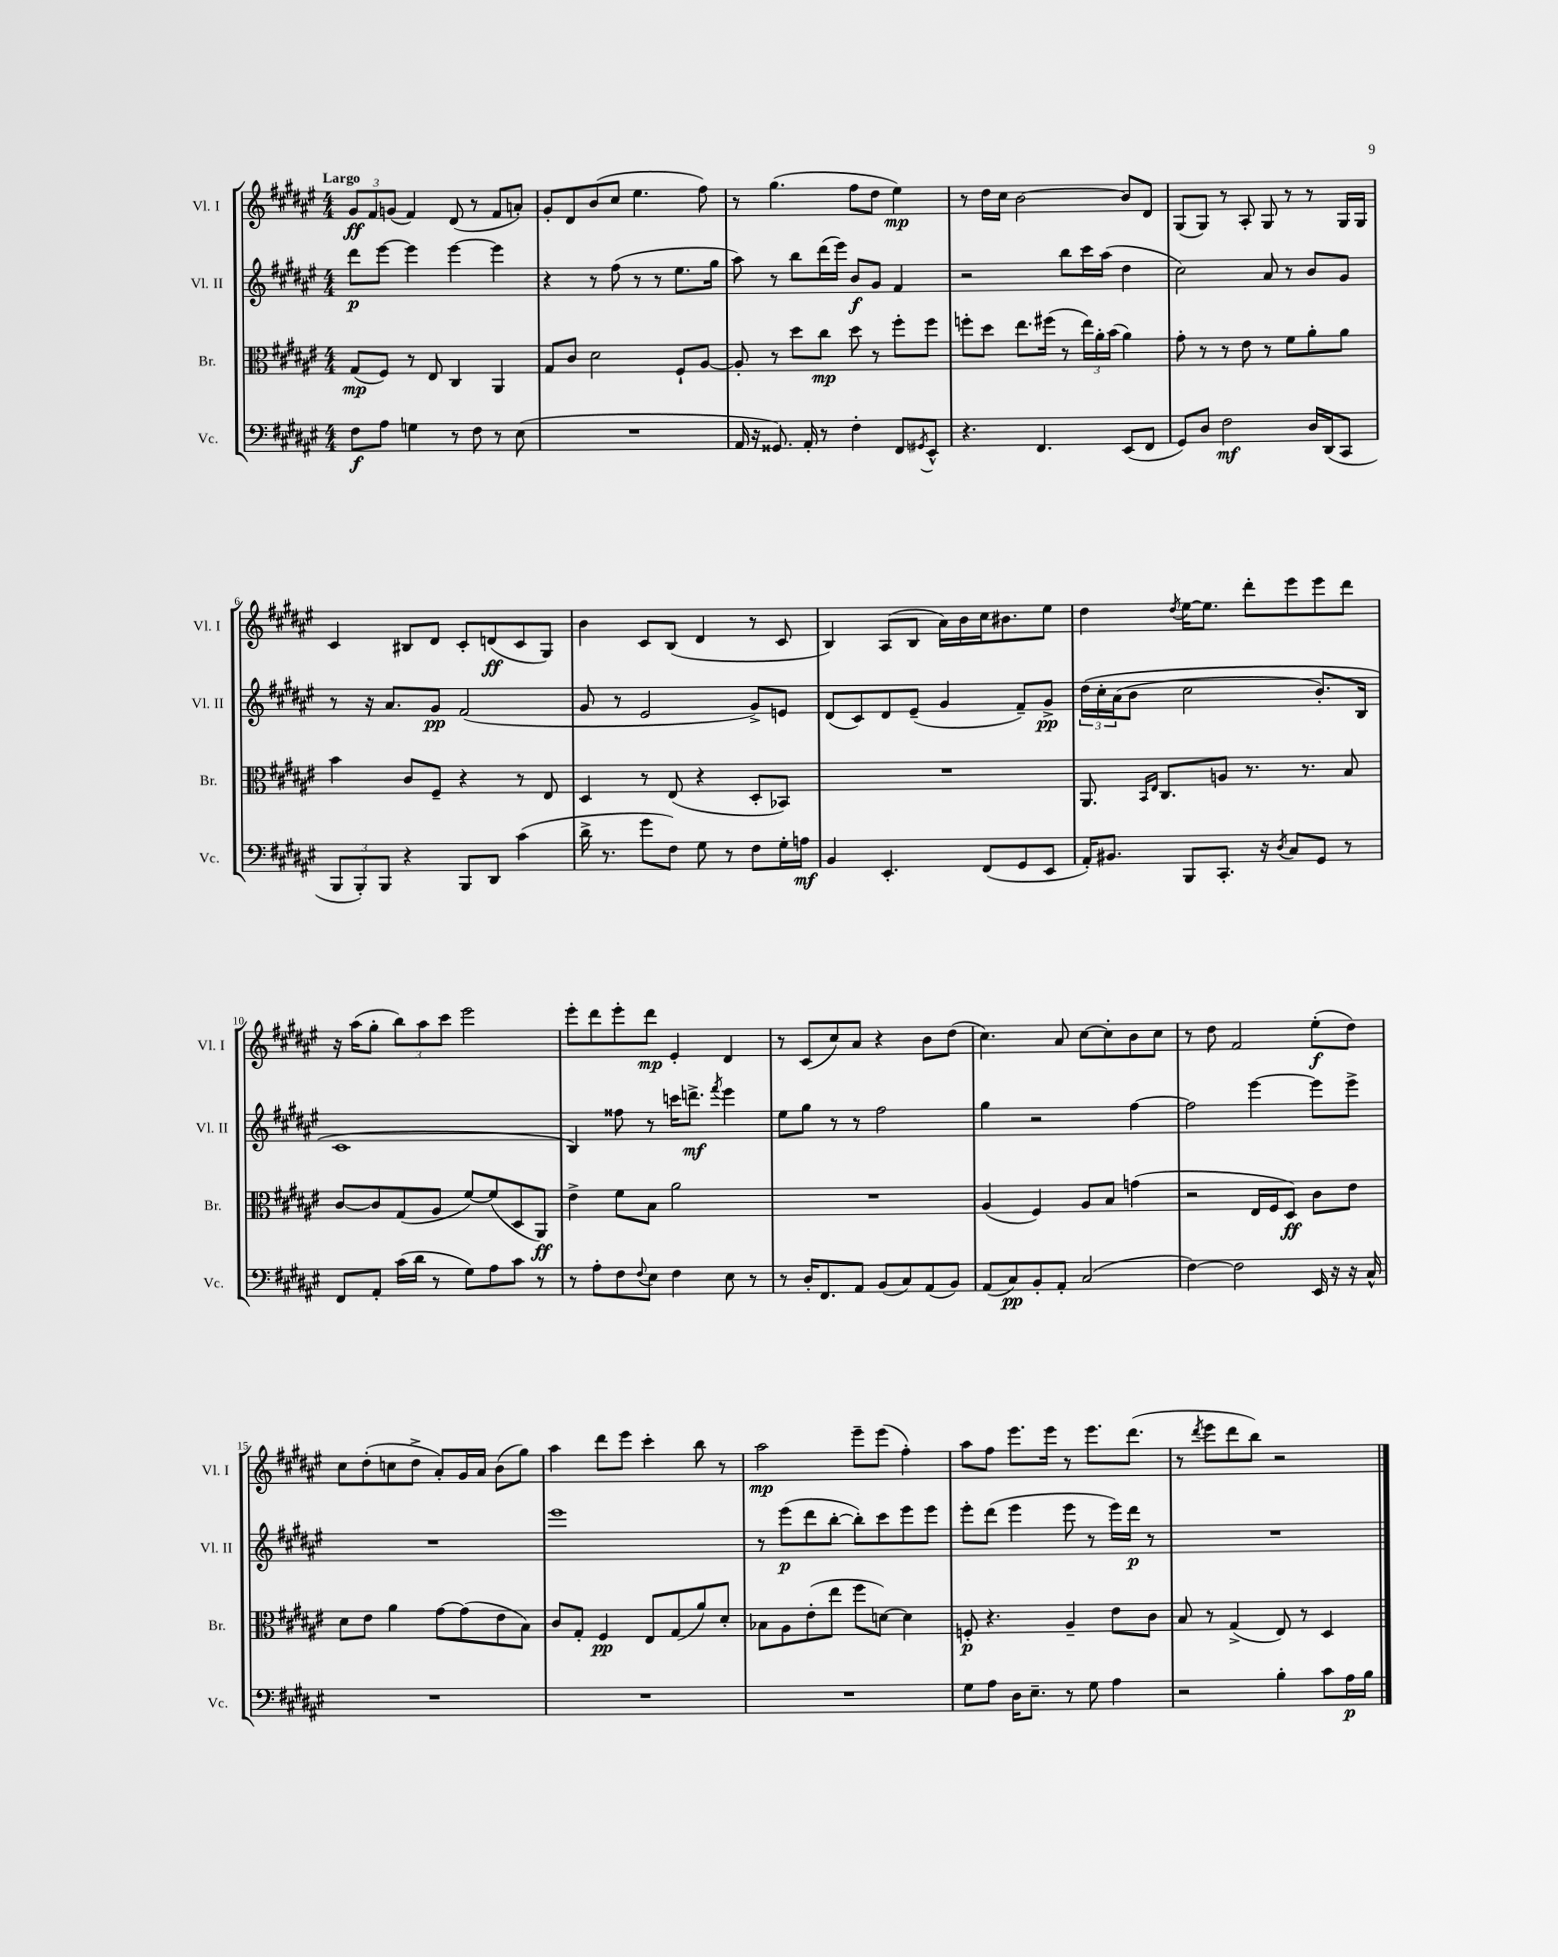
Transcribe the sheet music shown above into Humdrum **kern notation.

**kern	**kern	**kern	**kern
*staff4	*staff3	*staff2	*staff1
*clefF4	*clefC3	*clefG2	*clefG2
*k[f#c#g#d#a#e#]	*k[f#c#g#d#a#e#]	*k[f#c#g#d#a#e#]	*k[f#c#g#d#a#e#]
*M4/4	*M4/4	*M4/4	*M4/4
8F#\L	(8G#/L	8ddd#\L	12g#/L
.	.	.	12f#/
8A#\J	8F#/J)	[8eee#\J	.
.	.	.	(12g/J
4G\	8r	4eee#\]	4f#/)
.	8E#/	.	.
8r	4C#/	[4eee#\	(8d#/
8F#\	.	.	8r
8r	4AA#/	4eee#\]	8f#/L
(8E#\	.	.	8a'/J)
=	=	=	=
1r	8G#/L	4r	8g#'/L
.	8c#/J	.	8d#/
.	2d#\	8r	(8b/
.	.	(8ff#\	8cc#/J
.	.	8r	4.ee#\
.	.	8r	.
.	8F#`/L	8.ee#\L	.
.	[8A#/J	.	8ff#\)
.	.	16gg#\Jk	.
=	=	=	=
16AA#/	8A#'/]	8aa#\)	8r
16r	.	.	.
8.GG##/)	8r	8r	(4.gg#\
.	8dd#\L	8bb\L	.
16AA#'/	.	.	.
8r	8cc#\J	(16ddd#\L	.
.	.	16eee#\JJ)	.
4F#'\	8dd#\	8b/L	8ff#\L
.	8r	8g#/J	8dd#\J
8FF#/L	8ff#'\L	4f#/	4ee#\)
8qGG#/	.	.	.
8EE#^^/J	8ff#\J	.	.
=	=	=	=
4.r	8ff'\L	2r	8r
.	8dd#\J	.	16dd#\LL
.	.	.	16cc#\JJ
.	8.ee#\L	.	[2b\
4.FF#/	.	.	.
.	(16ff#\Jk	.	.
.	8r	8bb\L	.
.	24ee#\LL)	16ccc#\L	.
.	24a#'\	.	.
.	.	(16aa#\JJ	.
.	(24b\JJ	.	.
(8EE#/L	4a#\)	4dd#\	8b/]L
8FF#/J	.	.	8d#/J
=	=	=	=
8GG#/L)	8g#'\	2cc#\)	(8G#/L
8D#/J	8r	.	8G#/J)
2F#\	8r	.	8r
.	8e#\	.	8A#'/
.	8r	8a#/	8G#/
.	8f#\L	8r	8r
16D#/LL	8a#'\	8b/L	8r
(16DD#/J	.	.	.
8CC#/J	8a#\J	8g#/J	16G#/LL
.	.	.	16G#/JJ
=	=	=	=
12BBB/L	4b\	8r	4c#/
12BBB'/)	.	.	.
.	.	16r	.
12BBB/J	.	.	.
.	.	8.a#/L	.
4r	8c#/L	.	8B#/L
.	8F#~/J	8g#/J	8d#/J
8BBB/L	4r	(2f#/	8c#'/L
8DD#/J	.	.	(8d/
(4c#\	8r	.	8c#/
.	8E#/	.	8G#/J)
=	=	=	=
16d#^\	4D#/	8g#/	4b\
8.r	.	.	.
.	.	8r	.
8g#\L	8r	2e#/	8c#/L
8F#\J)	(8E#/	.	(8B/J
8G#\	4r	.	4d#/
8r	.	.	.
8F#\L	8D#'/L	8g#^/L)	8r
16G#'\L	8BB-/J)	8e/J	8c#/
16A\JJ	.	.	.
=	=	=	=
4BB/	1r	(8d#/L	4B/)
.	.	8c#/)	.
4.EE#'/	.	8d#/	(8A#/L
.	.	(8e#~/J	8B/J
.	.	4g#/	16a#\LL)
.	.	.	16b\
(8FF#/L	.	.	16cc#\J
.	.	.	8.b#\
8GG#/	.	8f#~/L)	.
8EE#/J	.	8g#^/J	8ee#\J
=	=	=	=
16AA#'/LK)	8.AA#/	&(24dd#\LL	4dd#\
.	.	24cc#'\	.
8.BB#/J	.	.	.
.	.	(24a#\J	.
.	.	8b\J	.
.	16qqBB/LL	.	.
.	16qqE#/JJ	.	.
.	8.C#/L	.	.
.	.	.	8qdd#/
8BBB/L	.	2cc#\	[16ee#\LK
.	.	.	8.ee#\]J
8.CC#'/J	8A/J	.	.
.	8.r	.	8ddd#'\L
16r	.	.	.
8qD#/	.	.	.
8C#/L	.	.	8eee#\
.	8.r	.	.
8GG#/J	.	8.b'/L)	8eee#\
8r	8B/	.	8ddd#\J
.	.	16B/Jk	.
=	=	=	=
8FF#/L	[8c#/L	1c#	16r
.	.	.	(16aa#\LK
8AA#'/J	8c#/]	.	8gg#'\J
(16c#\LL	(8G#/	.	12bb\L)
16d#\JJ	.	.	.
.	.	.	12aa#\
8r	8A#/J	.	.
.	.	.	12ccc#\J
8G#\L)	[8f#/L)	.	2eee#\
8A#\	(8f#/]	.	.
8c#\J	8D#/	.	.
8r	8AA#/J)	.	.
=	=	=	=
8r	4e#^\	4B/&)	8eee#'\L
8A#'\L	.	.	8ddd#\
8F#\	8f#\L	8ff##\	8eee#'\
8qqF#/	.	.	.
8E#\J	8B\J	8r	8ddd#\J
4F#\	2a#\	16ccc\LK	4e#'/
.	.	8.ddd^\J	.
.	.	8qfff#/	.
8E#\	.	4eee#\	4d#/
8r	.	.	.
=	=	=	=
8r	1r	8ee#\L	8r
16D#'/LK	.	8gg#\J	(8c#/L
8.FF#/	.	.	.
.	.	8r	8cc#/)
8AA#/J	.	8r	8a#/J
(8BB/L	.	2ff#\	4r
8C#/)	.	.	.
(8AA#/	.	.	8b\L
8BB/J)	.	.	(8dd#\J
=	=	=	=
(8AA#/L	(4A#/	4gg#\	4.cc#\)
8C#/)	.	.	.
8BB'/	4F#/)	2r	.
8AA#'/J	.	.	8a#/
(2C#/	8A#/L	.	[8cc#\L
.	8B/J	.	8cc#'\]
.	(4g\	[4ff#\	8b\
.	.	.	8cc#\J
=	=	=	=
[4F#\)	2r	2ff#\]	8r
.	.	.	8dd#\
2F#\]	.	.	2f#/
.	16E#/LL	[4eee#\	.
.	16F#/J	.	.
.	8D#/J)	.	.
16EE#/	8c#\L	8eee#\]L	(8ee#'\L
16r	.	.	.
16r	8e#\J	8eee#^\J	8dd#\J)
16C#^^/	.	.	.
=	=	=	=
1r	8d#\L	1r	8cc#\L
.	8e#\J	.	(8dd#'\
.	4a#\	.	8cc\
.	.	.	8dd#^\J
.	[8g#\L	.	8a#'/L)
.	(8g#\]	.	16g#/L
.	.	.	16a#/JJ
.	8e#\	.	(8b\L
.	8B\J)	.	8gg#\J)
=	=	=	=
1r	8c#/L	1eee#	4aa#\
.	8G#'/J	.	.
.	4F#/	.	8ddd#\L
.	.	.	8eee#\J
.	8E#/L	.	4ccc#'\
.	(8G#/	.	.
.	8a#/)	.	8bb\
.	8d#'/J	.	8r
=	=	=	=
1r	8B-\L	8r	2aa#\
.	8A#\	(8eee#\L	.
.	(8e#'\	8ddd#\	.
.	8ee#\J	[8bb'\J	.
.	8ff#\L	8bb'\]L)	8eee#~\L
.	[8d\J)	8ccc#\	(8eee#\J
.	4d\]	8eee#\	4ff#'\)
.	.	8eee#\J	.
=	=	=	=
8G#\L	8F'/	8eee#'\L	8aa#\L
8A#\J	4.r	(8ddd#\J	8ff#\J
16D#\LK	.	4eee#\	8.eee#\L
8.E#~\J	.	.	.
.	.	.	16eee#\Jk
8r	4A#~/	8eee#\	8r
8G#\	.	8r	8.eee#\L
4A#\	8e#\L	16eee#\LL)	.
.	.	16ddd#\JJ	(8.ddd#\J
.	8c#\J	8r	.
=	=	=	=
2r	8B/	1r	8r
.	.	.	8qddd#/
.	8r	.	8eee#\L
.	(4G#^/	.	8ddd#\
.	.	.	8bb\J)
4B'\	8E#/)	.	2r
.	8r	.	.
8c#\L	4D#/	.	.
16A#\L	.	.	.
16B\JJ	.	.	.
==	==	==	==
*-	*-	*-	*-
